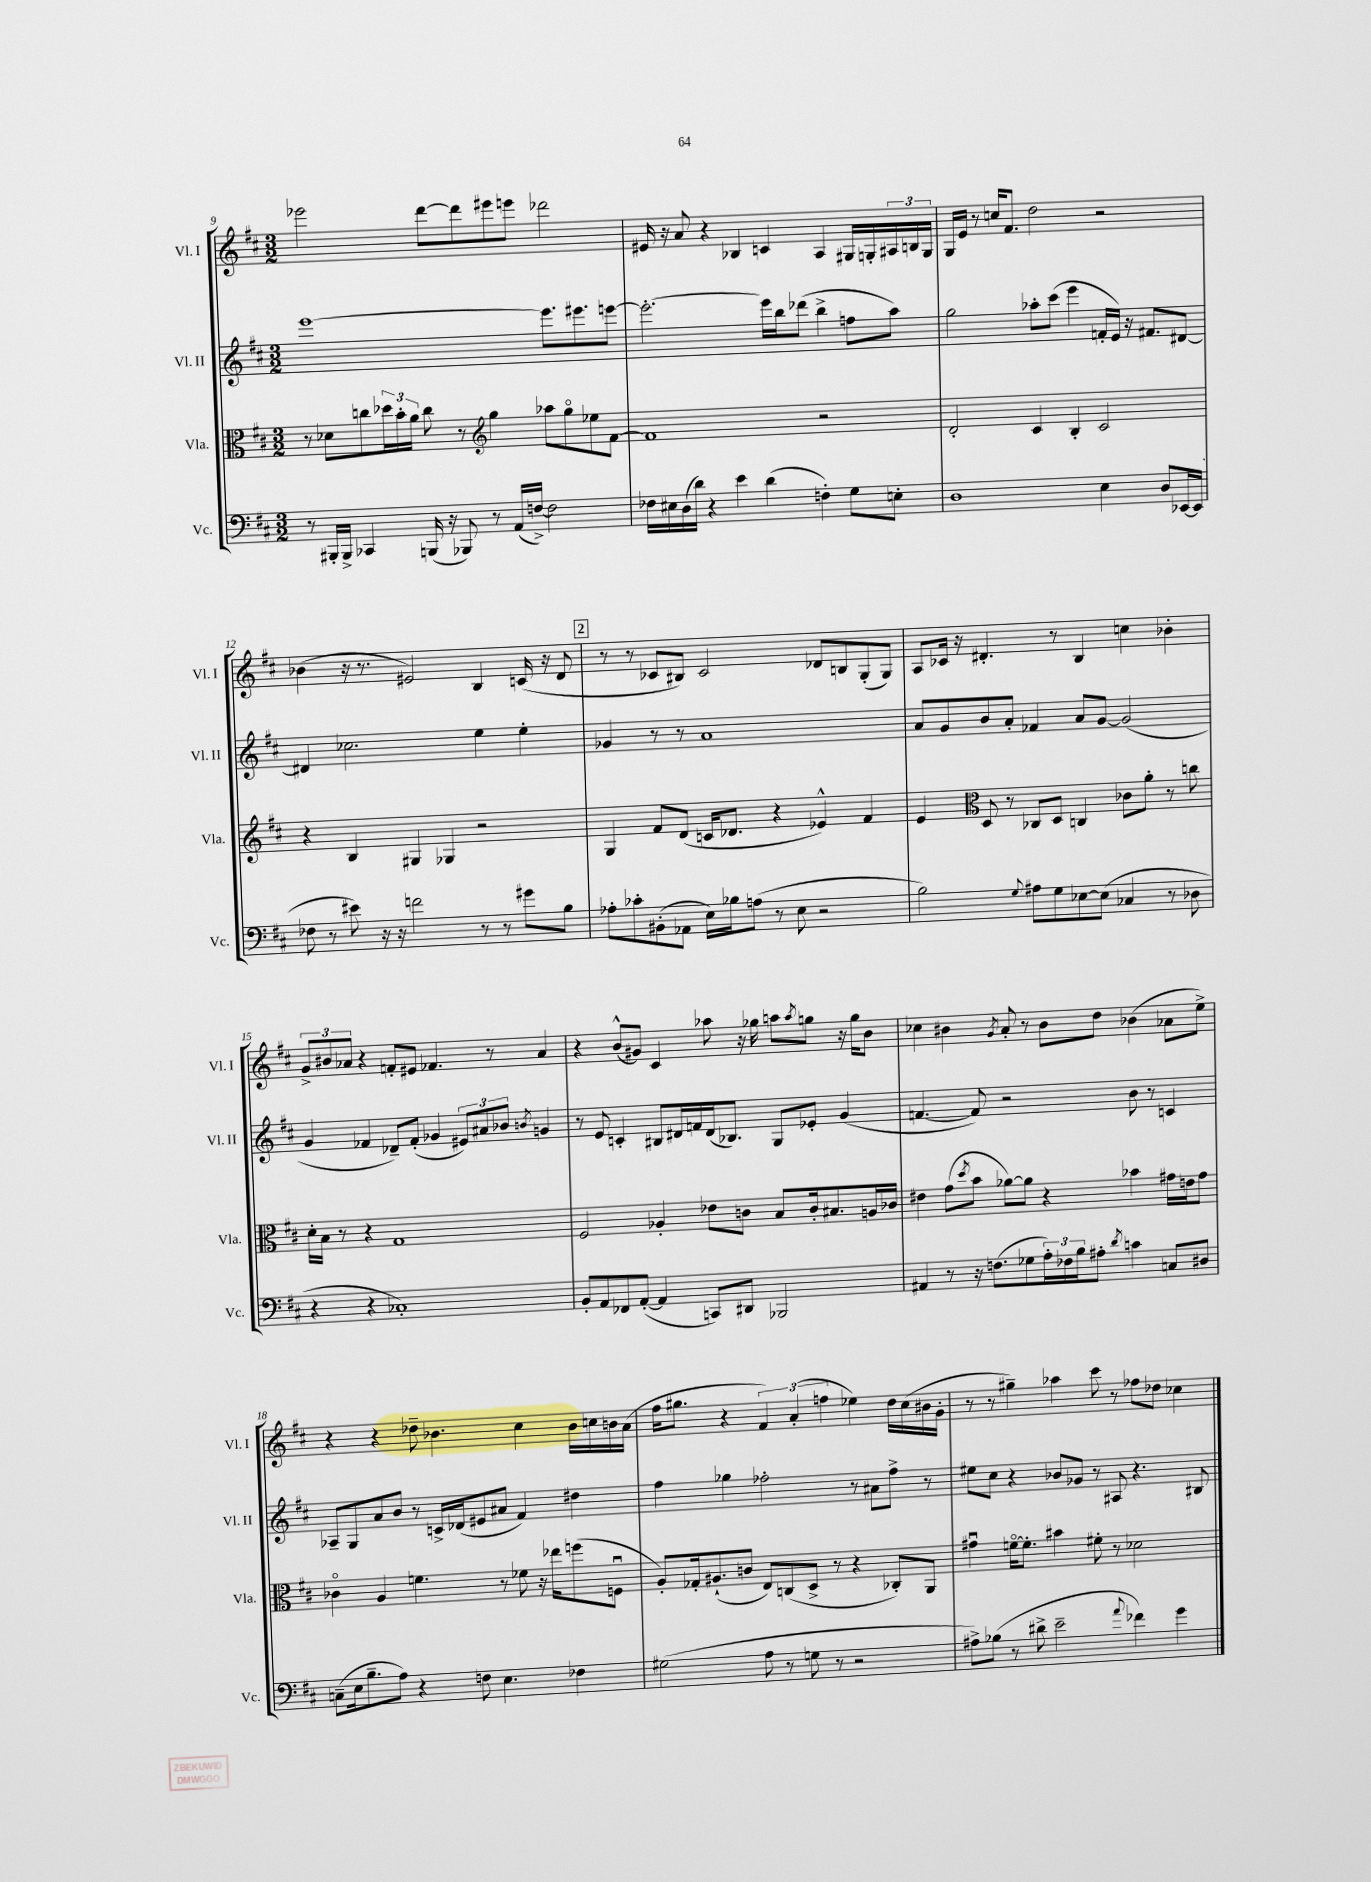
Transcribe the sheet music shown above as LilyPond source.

<<
\new StaffGroup <<
\new Staff = "s0" \with { instrumentName = "Vl. I" shortInstrumentName = "Vl. I" } {
    \clef treble \key d \major \numericTimeSignature \time 3/2
    ees'''2 d'''8~ d'''8 eis'''8 e'''8 des'''2 |
    eis'16 r16 a'8 r4 bes4 c'4 a4 gis16 g16-. \tuplet 3/2 { ais16 b16 g16 } |
    g16 e'16 r8 c''16 fis'8. d''2 r2 |
    bes'4( r16 r8. eis'2) b4 c'16( r16 d'8 |
    \mark \markup { \box "2" } r8 r8 ces'8 bis8) ces'2 des'8 b8 g8-.( g8) |
    a8 ces'16 r16 dis'4.-. r8 b4 c''4 bes'4-. |
    \tuplet 3/2 { g'8-> bis'8 aes'8 } r4 f'8-. eis'8 fes'4. r8 aes'4 |
    r4 b'8-^( gis'8) cis'4 aes''8 r16 ges''16 a''8 \acciaccatura { a''8 } g''8 r16 g''16 b'8 |
    ces''4 bis'4 \acciaccatura { g'8 } a'8-. r8 bis'8 d''8 bes'4( aes'8 e''8->) |
    r4 r4 des''8-- bes'4. cis''4 bes'16 c''16 b'16 a'16( |
    fis''16 gis''8. r4 \tuplet 3/2 { fis'4) a'4-.( f''4 } ees''4) d''16 cis''16( bis'16 g'16-. |
    r8 r8 gis''4--) aes''4 cis'''8 r8 fes''8 des''8 ces''4 \bar "|." |
}
\new Staff = "s1" \with { instrumentName = "Vl. II" shortInstrumentName = "Vl. II" } {
    \clef treble \key d \major \numericTimeSignature \time 3/2
    e'''1~ e'''8. eis'''8. e'''8~ |
    e'''2.~-. e'''16 b''16 des'''8( b''4-> f''8 a''8) |
    g''2 aes''8-. cis'''8( e'''4 f'16-. e'16) r16 fis'8. dis'8~ |
    dis'4 ces''2. e''4 e''4-. |
    \mark \markup { \box "2" } ges'4 r8 r8 a'1 |
    a'8 g'8 b'8 a'8-. fes'4 a'8 g'8~ g'2( |
    g'4 fes'4 des'8--) fes'8-.( ges'4 \tuplet 3/2 { eis'8) ais'8 bes'8 } \acciaccatura { b'8 } g'4 |
    r8 e'8 c'4-. bis8 dis'16 f'16 dis'16( bes8.) g8 ees'8-. g'4( |
    f'4.~ f'8) r2 b'8 r8 c'4 |
    aes8-- g8 a'8 b'8 r8 c'16-> des'16( eis'8 ais'8 fis'4) dis''4 |
    fis''4 ges''4 fes''2-. r8 ais'8 fes''8-> r8 |
    eis''8 cis''8 r4 bes'8 ges'8 r8 ais8 r4. bis8 \bar "|." |
}
\new Staff = "s2" \with { instrumentName = "Vla." shortInstrumentName = "Vla." } {
    \clef alto \key d \major \numericTimeSignature \time 3/2
    r8 des'8 c''8 \tuplet 3/2 { des''16 b'16-. a'16 } c''8 r8 \clef treble g''4 aes''8 g''8\flageolet ees''8 fis'8~ |
    fis'1 r2 |
    d'2-. cis'4 b4-. cis'2 |
    r4 b4 gis4 ges4 r2 |
    \mark \markup { \box "2" } g4 fis'8 d'8( c'16 des'8. r4 ees'4-^) fis'4 |
    e'4 \clef alto d8 r8 ces8 d8 c4 ces'8 a'8-. r8 c''8 |
    d'16-. b16 r8 r4 g1 |
    fis2 aes4-. ees'8 c'8 b8 c'16-. bis8. a16 ces'16 |
    eis'4 g'8( \acciaccatura { d''8 } b'8 aes'8~) aes'8 r4 bes'4 gis'16 e'16 gis'8 |
    ces'4\flageolet a4 f'4. r8 fes'8 r16 ees''16 f''8( f8\downbow |
    a8-.) ges16-. ais8.-!( c'8 e8) c8( d8-> r8 r4 ces8-.) a,8 |
    gis'4\downbow f'16~\flageolet f'8.-. bis'4 fis'8-. r8 des'2 \bar "|." |
}
\new Staff = "s3" \with { instrumentName = "Vc." shortInstrumentName = "Vc." } {
    \clef bass \key d \major \numericTimeSignature \time 3/2
    r8 bis,,16-. bis,,16-> ces,4 b,,16( r16 bes,,8) r8 a,16( f16~->) f2 |
    fes16 eis16 d16( d'16) r4 e'4 d'4( f4-.) g8 e8-. |
    d1 e4 d8 ees,16~ ees,16( |
    fes8 r8 eis'8) r16 r16 f'2 r8 r8 gis'8 b8 |
    \mark \markup { \box "2" } aes8-. ces'8-. bis,8-.( aes,8 e16) bes16 a8( r8 e8 r2 |
    b2) \appoggiatura { g8 } ais8 g8 ees8~ ees8( ces4 r8 des8 |
    r4 r4 ces1-.) |
    b,8-. a,8 fes,8 a,8~-.( a,4 c,8) dis,8 bes,,2 |
    ais,4 r8 r16 f8.( ges8 \tuplet 3/2 { a16-.) fes16 b16 } ais8-. \acciaccatura { d'8 } c'4 c8 dis8 |
    c8--( e16 b8.-- a8) r4 f8 e4. fes4 |
    gis2( a8 r8 g8 r8 r2 |
    ais8->) bes8( r8 dis'8-> e'2-- \appoggiatura { a'8 } fes'4) g'4 \bar "|." |
}
>>
>>
\layout { \context { \Score currentBarNumber = #9 } }
